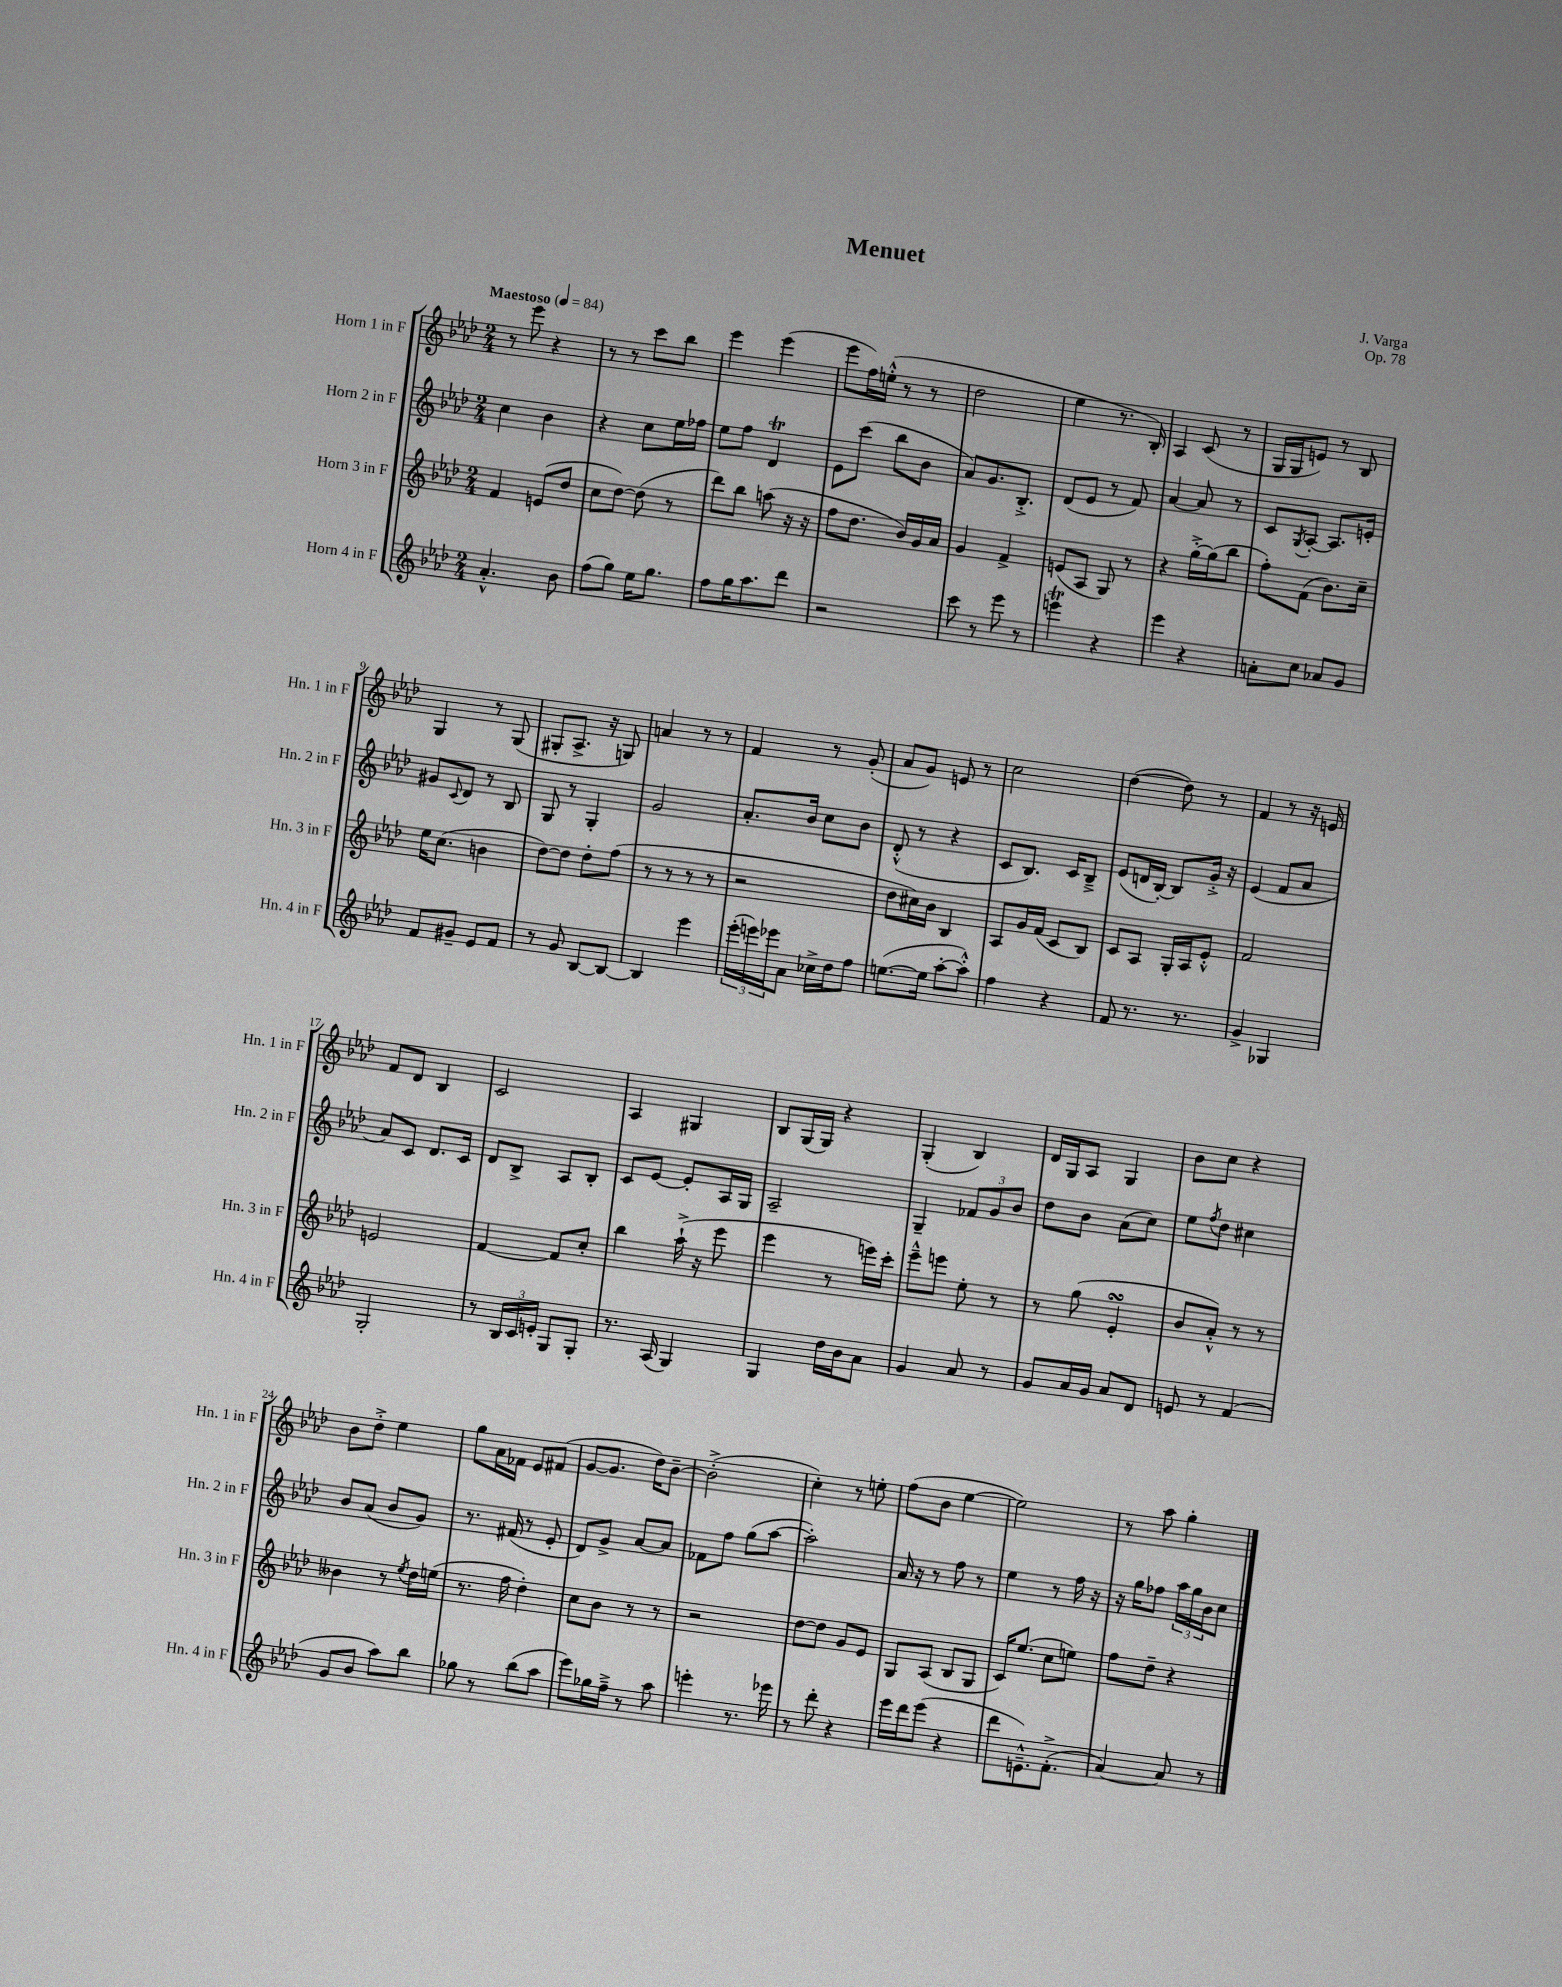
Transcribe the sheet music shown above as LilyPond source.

\header { title = "Menuet" composer = "J. Varga" opus = "Op. 78" }
<<
\new StaffGroup <<
\new Staff = "s0" \with { instrumentName = "Horn 1 in F" shortInstrumentName = "Hn. 1 in F" } {
    \clef treble \key aes \major \numericTimeSignature \time 2/4 \tempo "Maestoso" 4 = 84
    r8 ees'''8 r4 |
    r8 r8 c'''8 bes''8 |
    ees'''4 ees'''4( |
    ees'''8 f''16) e''16-.-^( r8 r8 |
    des''2 |
    ees''4 r8. bes16-.) |
    aes4 c'8( r8 |
    g16 g16 e'8) r8 bes8 |
    g4 r8 g8( |
    gis8-. aes8.-> r16 g8) |
    a'4 r8 r8 |
    f'4 r8 g'8-.( |
    aes'8 g'8) e'8 r8 |
    c''2 |
    des''4~( des''8) r8 |
    f'4 r8 r16 e'16 |
    f'8 des'8 bes4 |
    c'2 |
    aes4 gis4 |
    bes8 g16( g16) r4 |
    g4-.( bes4) |
    des'16 g16 aes8 g4 |
    bes'8 c''8 r4 |
    bes'8 des''8-.-> ees''4 |
    g''8 aes'16 fes'16 ees'8 fis'8( |
    g'8~ g'8. des''16) bes'8~-- |
    bes'2-.->( |
    c''4-.) r8 e''8-. |
    f''8( bes'8 ees''4~ |
    ees''2) |
    r8 aes''8 g''4-. \bar "|." |
}
\new Staff = "s1" \with { instrumentName = "Horn 2 in F" shortInstrumentName = "Hn. 2 in F" } {
    \clef treble \key aes \major \numericTimeSignature \time 2/4
    c''4 bes'4 |
    r4 c''8 ees''16 fes''16 |
    ees''8 f''8 des'4\trill |
    ees'8 c'''8( bes''8 bes'8 |
    aes'8) g'8. bes8.-.-> |
    des'8( ees'8 r8 f'8) |
    aes'4~ aes'8 r8 |
    c'8 \acciaccatura { g8 } aes8~-. aes8. e'16-. |
    gis'8 \appoggiatura { c'8 } des'8 r8 bes8 |
    g8 r8 g4-. |
    g'2 |
    aes'8.-. bes'16 c''8 bes'8 |
    des'8-.-^( r8 r4 |
    c'8 bes8.) c'16 bes8---> |
    ees'8( d'16 bes16~-.) bes8 g'16-.-> r16 |
    ees'4( f'8 aes'8 |
    aes'8) c'8 des'8. c'16 |
    des'8 bes8-> aes8 bes8-. |
    c'8 ees'8~ ees'8-. aes16 g16 |
    aes2-- |
    g4-- \tuplet 3/2 { fes'8 g'8 bes'8 } |
    des''8 bes'8 aes'8( c''8) |
    ees''8 \acciaccatura { f''8 } des''8 cis''4 |
    bes'8 aes'8( bes'8 g'8) |
    r8. fis'16( r8 ees'8-. |
    des'8) g'8-> aes'8~ aes'8 |
    fes'8 f''8 g''8( aes''8~ |
    aes''2-.) |
    aes'16 r16 r8 f''8 r8 |
    ees''4 r8 f''16 r16 |
    r16 g''16 fes''8 \tuplet 3/2 { aes''16 g''16 bes'16 } c''8 \bar "|." |
}
\new Staff = "s2" \with { instrumentName = "Horn 3 in F" shortInstrumentName = "Hn. 3 in F" } {
    \clef treble \key aes \major \numericTimeSignature \time 2/4
    f'4 e'8( des''8 |
    c''8 des''8~) des''8( r8 |
    des'''8) bes''8 a''8( r16 r16 |
    f''8 des''8. bes'16) g'16 aes'16 |
    g'4 f'4-> |
    e'8( aes8 g8) r8 |
    r4 g''16~-.-> g''16( bes''8 |
    f''8-.) f'8( bes'8.) c''16-- |
    ees''16 c''8.( b'4 |
    des''8~) des''8 des''8-. f''8( |
    r8 r8 r8 r8 |
    r2 |
    des''8 cis''16) bes'16 bes4 |
    aes8 g'16 f'16( c'8 bes8) |
    c'8 aes8 g16-. aes16 ees'8-.-^ |
    f'2 |
    e'2 |
    f'4~ f'8 c''8-. |
    bes''4 aes''16-!->( r16 ees'''8 |
    ees'''4 r8 e'''16) c'''16-. |
    ees'''8---^ e'''8 ees''8-. r8 |
    r8 g''8( ees'4-.\turn |
    bes'8 aes'8-.-^) r8 r8 |
    beses'4 r8 \acciaccatura { ees''8 } des''16 e''16( |
    r8. f''16 des''4-.) |
    c''8 bes'8 r8 r8 |
    r2 |
    des''8~ des''8 g'8 ees'8 |
    g8 aes8( bes8 g8 |
    c'16) ees''8.( c''8 e''8) |
    f''8 des''8-- r4 \bar "|." |
}
\new Staff = "s3" \with { instrumentName = "Horn 4 in F" shortInstrumentName = "Hn. 4 in F" } {
    \clef treble \key aes \major \numericTimeSignature \time 2/4
    aes'4.-.-^ bes'8 |
    f''8( g''8) ees''16 g''8. |
    f''8 g''16 aes''8. des'''8 |
    r2 |
    c'''8 r8 ees'''8 r8 |
    e'''4\trill r4 |
    ees'''4 r4 |
    a'8-. c''8 aes'8 g'8 |
    f'8 gis'8-- ees'8 f'8 |
    r8 g'8 bes8~ bes8~ |
    bes4 ees'''4 |
    \tuplet 3/2 { ees'''16-.( e'''16) ees'''16 } aes'8 ces''16-> des''16 f''8 |
    e''8.~( e''16 aes''8~-. aes''8-.-^) |
    f''4 r4 |
    f'8 r8. r8. |
    g'4-> ges4 |
    g2-. |
    r8 \tuplet 3/2 { bes16 c'16 e'16-. } g8 g8-. |
    r8. aes16( g4) |
    g4 des''16 bes'16 aes'8 |
    g'4 aes'8 r8 |
    g'8 aes'16 g'16 aes'8 des'8 |
    e'8 r8 f'4( |
    g'8 bes'8 aes''8) bes''8 |
    ges''8 r8 bes''8( aes''8 |
    ees'''8) ges''16 f''16---> r8 aes''8 |
    e'''4-. r8. ees'''16 |
    r8 des'''8-. r4 |
    ees'''16 des'''16 ees'''8( r4 |
    des'''8 e'8.---^) f'8.-.->( |
    aes'4~) aes'8 r8 \bar "|." |
}
>>
>>
